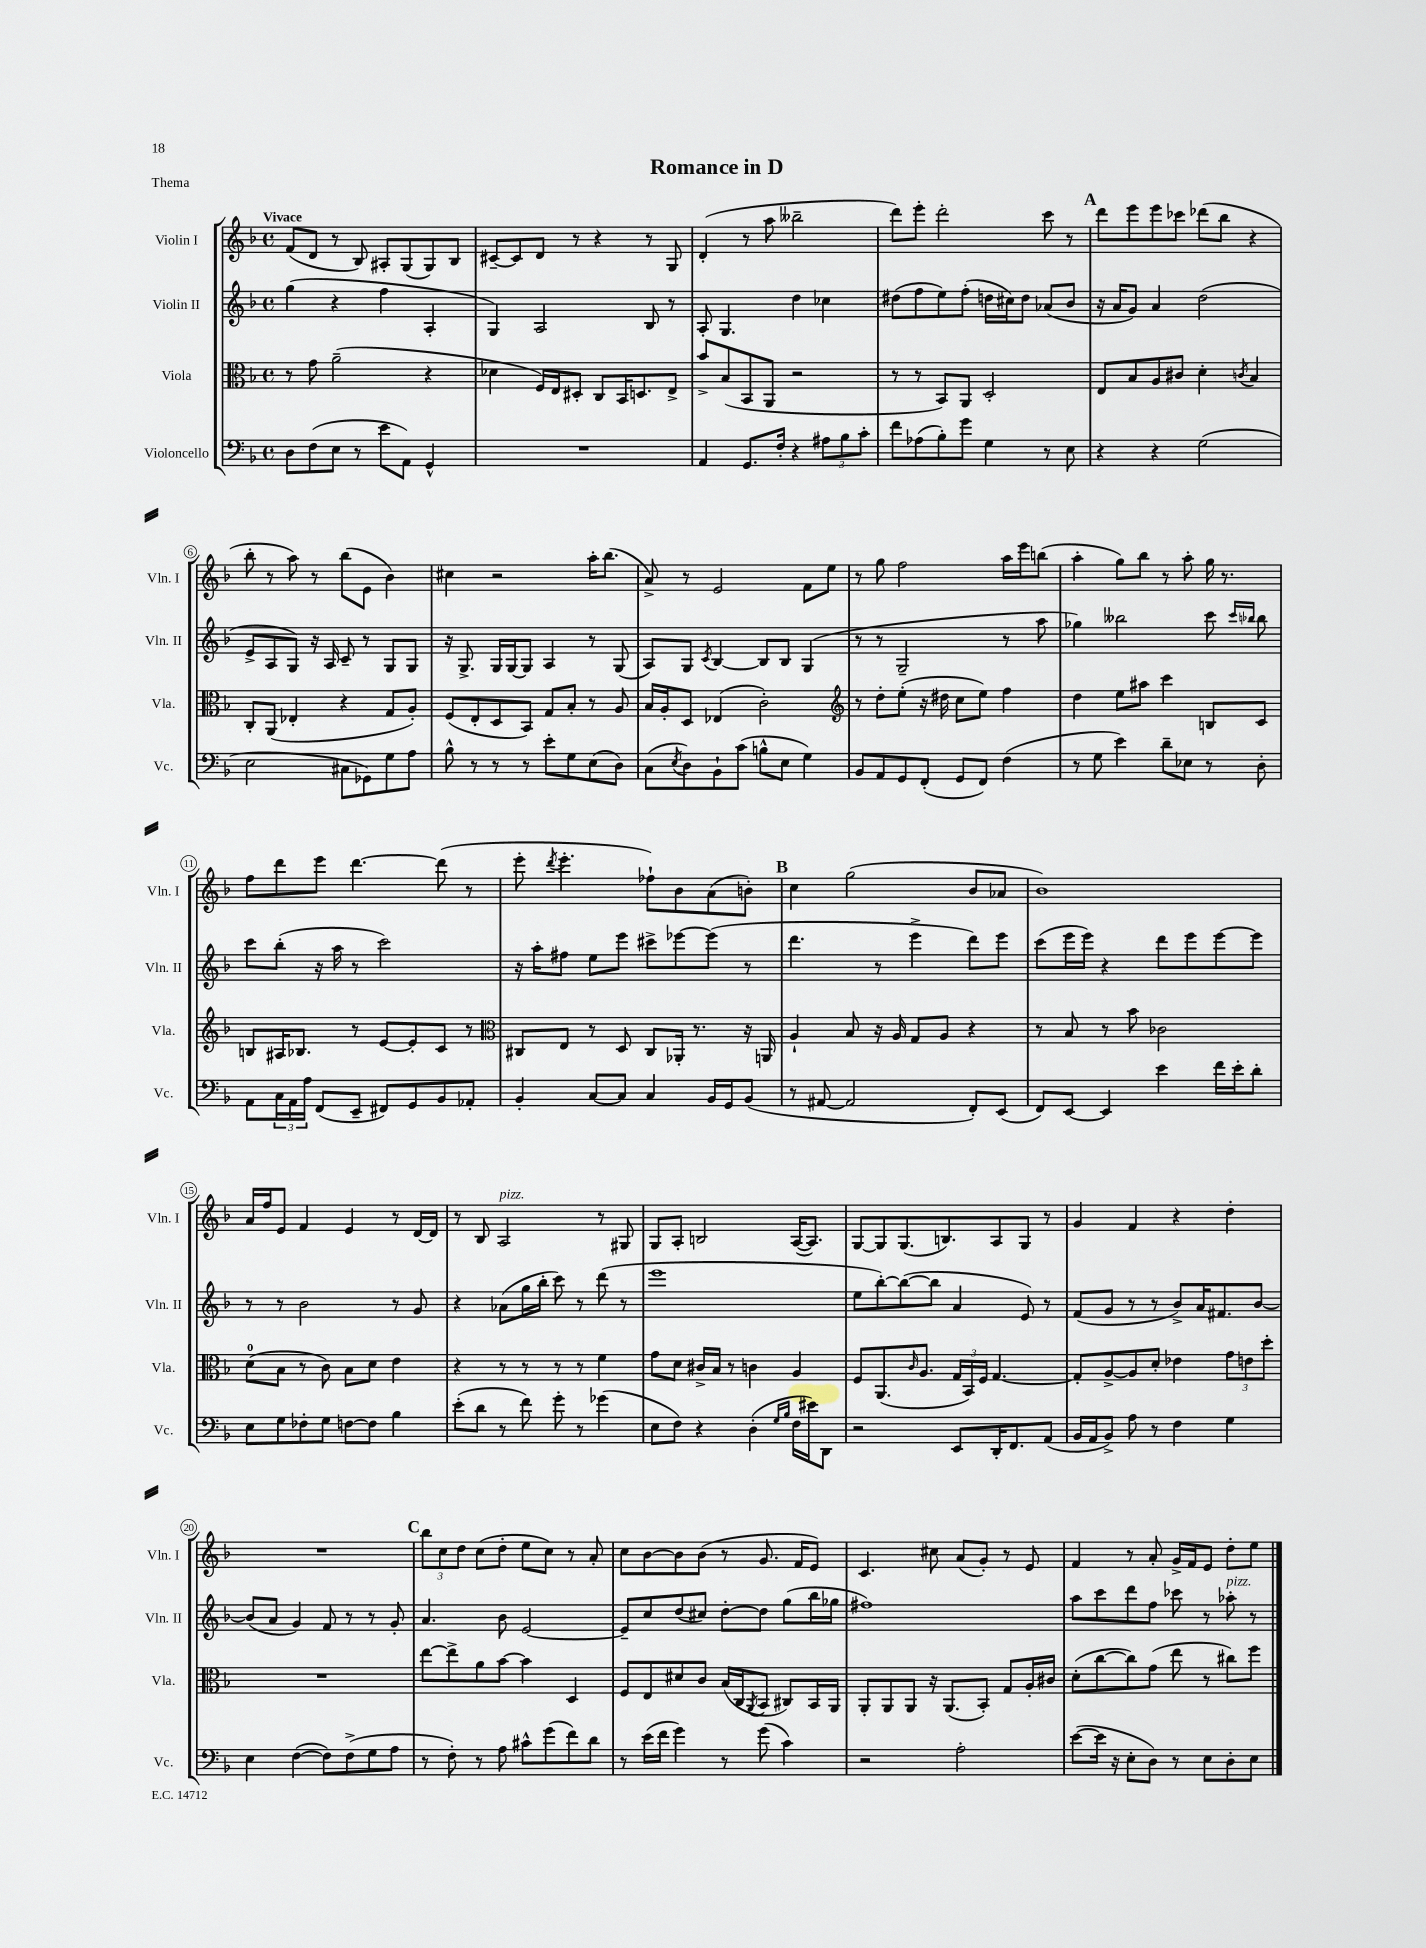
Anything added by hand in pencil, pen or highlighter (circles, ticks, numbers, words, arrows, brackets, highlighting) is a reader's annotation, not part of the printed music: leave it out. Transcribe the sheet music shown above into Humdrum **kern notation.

**kern	**kern	**kern	**kern
*staff4	*staff3	*staff2	*staff1
*clefF4	*clefC3	*clefG2	*clefG2
*k[b-]	*k[b-]	*k[b-]	*k[b-]
*M4/4	*M4/4	*M4/4	*M4/4
*met(c)	*met(c)	*met(c)	*met(c)
8D	8r	(4gg	(8f
(8F	8g	.	8d
8E	(2a~	4r	8r
8r	.	.	8B-)
8e	.	4ff	8A#'
8AA)	.	.	(8G
4GG^^	4r	4A'	8G)
.	.	.	8B-
=	=	=	=
1r	4d-	4G)	[8c#~
.	.	.	8c#]
.	16F)	2A	8d
.	16E	.	.
.	8D#'	.	8r
.	8C	.	4r
.	16BB-	.	.
.	8.D	.	.
.	.	8B-	8r
.	8E^	8r	8G
=	=	=	=
4AA	8b-^	8A'	(4d'
.	(8B-	4.G	.
8.GG	8BB-	.	8r
.	8AA	.	8aa
16F'	.	.	.
4r	2r	4dd	2bb--~
12A#	.	4cc-	.
12B-	.	.	.
12c'	.	.	.
=	=	=	=
8f	8r	(8dd#	8ddd)
(8A-	8r	8ff	8eee'
8B-')	8BB-)	8ee)	2ddd'
8g	8AA	(8ff'	.
4G	2D'	16dd	.
.	.	16cc#)	.
.	.	8dd	.
8r	.	(8a-	8ccc
8E	.	8b-	8r
=	=	=	=
4r	8E	16r	8ddd
.	.	16a	.
.	8B-	8g)	8eee
4r	8A	4a	8eee
.	8c#	.	8ccc-
(2G	4d'	(2dd	(8ddd-
.	.	.	8bb-
.	8qc	.	.
.	4B-	.	4r
=	=	=	=
2E	8C'	8e^	8bb-'
.	(8AA	8A	8r
.	4E-'	8G)	8aa)
.	.	16r	8r
.	.	16A	.
8C#	4r	8c~	(8bb-
8GG-)	.	8r	8e
8G	8G	8G	4b-)
8A	8A')	8G	.
=	=	=	=
8B-^^	(8F	16r	4cc#
.	.	8.G^	.
8r	8E'	.	.
8r	8D	16G	2r
.	.	[16G	.
8r	8BB-)	8G]	.
8e'	8G	4A	.
8G	8B-'	.	.
(8E	8r	8r	16aa'
.	.	.	(8.bb-
8D)	8A	(8G	.
=	=	=	=
(8C	16B-	8A)	8a^)
.	16A'	.	.
8qE	.	.	.
8D)	8D	8G	8r
.	.	8qc	.
8BB-`	(4E-	[4B-	2e
(8c	.	.	.
8B^^	2c')	8B-]	.
8E	.	8B-	.
4G)	.	(4G	8f
.	.	.	8ee
=	=	=	=
*	*clefG2	*	*
8BB-	8r	8r	8r
8AA	8dd'	8r	8gg
8GG	(8ee'	2G~	2ff
(8FF'	16r	.	.
.	16dd#	.	.
8GG	8cc	.	.
8FF)	8ee)	.	.
(4F	4ff	8r	16aa
.	.	.	16eee
.	.	8aa	(8bb
=	=	=	=
8r	4dd	4gg-)	4aa'
8G	.	.	.
4e)	8ee	2bb--	8gg)
.	8aa#	.	8bb-
8d~	4ccc	.	8r
8E-	.	.	8aa'
8r	8B	8ccc	16gg
.	.	.	8.r
.	.	16qqccc	.
.	.	16qqbb-	.
8D'	8c	8bb-	.
=	=	=	=
8AA	8B	8ccc	8ff
24C	16A#	(8bb-'	8ddd
24AA	.	.	.
.	8.B-	.	.
24A	.	.	.
(8FF	.	16r	8eee
.	.	16aa	.
8EE~	8r	8r	[4.ddd
8FF#)	[8e	2ccc)	.
8GG	8e']	.	.
8BB-	8c	.	(8ddd]
8AA-'	8r	.	8r
=	=	=	=
*	*clefC3	*	*
4BB-'	8C#	16r	8eee'
.	.	16aa'	.
.	.	.	8qddd
.	8E	8ff#	4.eee'
[8C	8r	8ee	.
8C]	8D	8eee	.
4C	8C#	8ccc#^	8ff-`)
.	16AA-'	[8eee-	8b-
.	8.r	.	.
16BB-	.	(8eee-]	(8a
16GG	.	.	.
(8BB-	16r	8r	8b')
.	16AA	.	.
=	=	=	=
8r	4A`	4.ddd	4cc
[8AA#	.	.	.
2AA#]	8B-	.	(2gg
.	16r	8r	.
.	16A	.	.
.	8G	4eee^	.
.	8A	.	.
8FF')	4r	8ddd)	8b-
(8EE	.	8eee	8a-
=	=	=	=
8FF)	8r	(8ccc	1b-)
[8EE	8B-	16eee	.
.	.	16eee)	.
4EE]	8r	4r	.
.	8b-	.	.
4e	2c-	8ddd	.
.	.	8eee	.
16f	.	[8eee	.
16e'	.	.	.
8d'	.	8eee]	.
=	=	=	=
8E	(8d	8r	16a
.	.	.	16ff
8G	8B-	8r	8e
8F-'	8r	2b-	4f
8G	8c)	.	.
[8F	8B-	.	4e
8F]	8d	.	.
4B-	4e	8r	8r
.	.	8g	[16d
.	.	.	16d]
=	=	=	=
(8e'	4r	4r	8r
8d	.	.	8B-
8r	8r	(8a-	2A
8f)	8r	16gg	.
.	.	16bb-'	.
8g'	8r	8ccc)	.
8r	8r	8r	.
(4g-	4f	(8ddd	8r
.	.	8r	8G#
=	=	=	=
8E	8g	1eee	8G
8F)	8d	.	8A'
4r	16c#^	.	2B
.	16B-	.	.
.	8r	.	.
(4D'	4c	.	.
16qqG	.	.	.
16qqB-	.	.	.
16F	4A	.	([16A
16e#)	.	.	8.A])
8DD	.	.	.
=	=	=	=
2r	8F	8ee	[8G
.	(8.AA	[8bb-')	8G]
.	.	(8bb-_	(8.G
.	16qqc	.	.
.	8.A	.	.
.	.	8bb-]	.
.	.	.	8.B)
8EE	24G	4a	.
.	24BB-)	.	.
.	24F	.	.
16DD'	[4.G	.	8A
8.FF	.	.	.
.	.	8e)	8G
(8AA	.	8r	8r
=	=	=	=
16BB-	8G']	(8f	4g
16AA	.	.	.
8BB-^)	[8A^	8g	.
8A	8A]	8r	4f
8r	8d'	8r	.
4F	4e-	8b-^)	4r
.	.	16a	.
.	.	8.f#	.
4G	12g	.	4dd'
.	12e	.	.
.	.	[8b-	.
.	12dd'	.	.
=	=	=	=
4E	1r	(8b-]	1r
.	.	8a	.
([4F	.	4g)	.
8F])	.	8f	.
(8F^	.	8r	.
8G	.	8r	.
8A	.	8g'	.
=	=	=	=
8r	[8ee	4.a	12bb-
.	.	.	12cc
8F')	8ee^]	.	.
.	.	.	12dd
8r	8a	.	(8cc
8A	[8b-	8b-	8dd'
8c#^^	4b-]	[2e	8ee
(8g	.	.	8cc)
8f)	4D	.	8r
8d	.	.	8a'
=	=	=	=
8r	8F	8e~]	8cc
(16e	8E	8cc	[8b-
16f	.	.	.
4g)	8d#	(8dd	8b-]
.	8c	8cc#)	(8b-
8r	(16B-	[8dd'	8r
.	16C	.	.
.	8qAA	.	.
(8g	8BB-	8dd]	8.g
4c)	8C#)	(8gg	.
.	.	.	16f
.	16BB-	16bb-	8e)
.	16AA	16gg-	.
=	=	=	=
2r	8AA'	1ff#)	4.c
.	8AA	.	.
.	8AA	.	.
.	16r	.	8cc#
.	(8.AA	.	.
2A'	.	.	(8a
.	8BB-')	.	8g')
.	8G	.	8r
.	16A'	.	8e
.	16c#	.	.
=	=	=	=
([8e	(8d'	8aa	4f
16e]	[8cc	8ccc	.
16r	.	.	.
8E'	8cc])	8ddd	8r
8D)	(8g	8ff	8a'
8r	8ee	8ccc-	16g^
.	.	.	16f
8E	8r	8r	8e
8D'	8cc#)	8aa-'	8dd'
8E	8ff	8r	8ee
==	==	==	==
*-	*-	*-	*-
